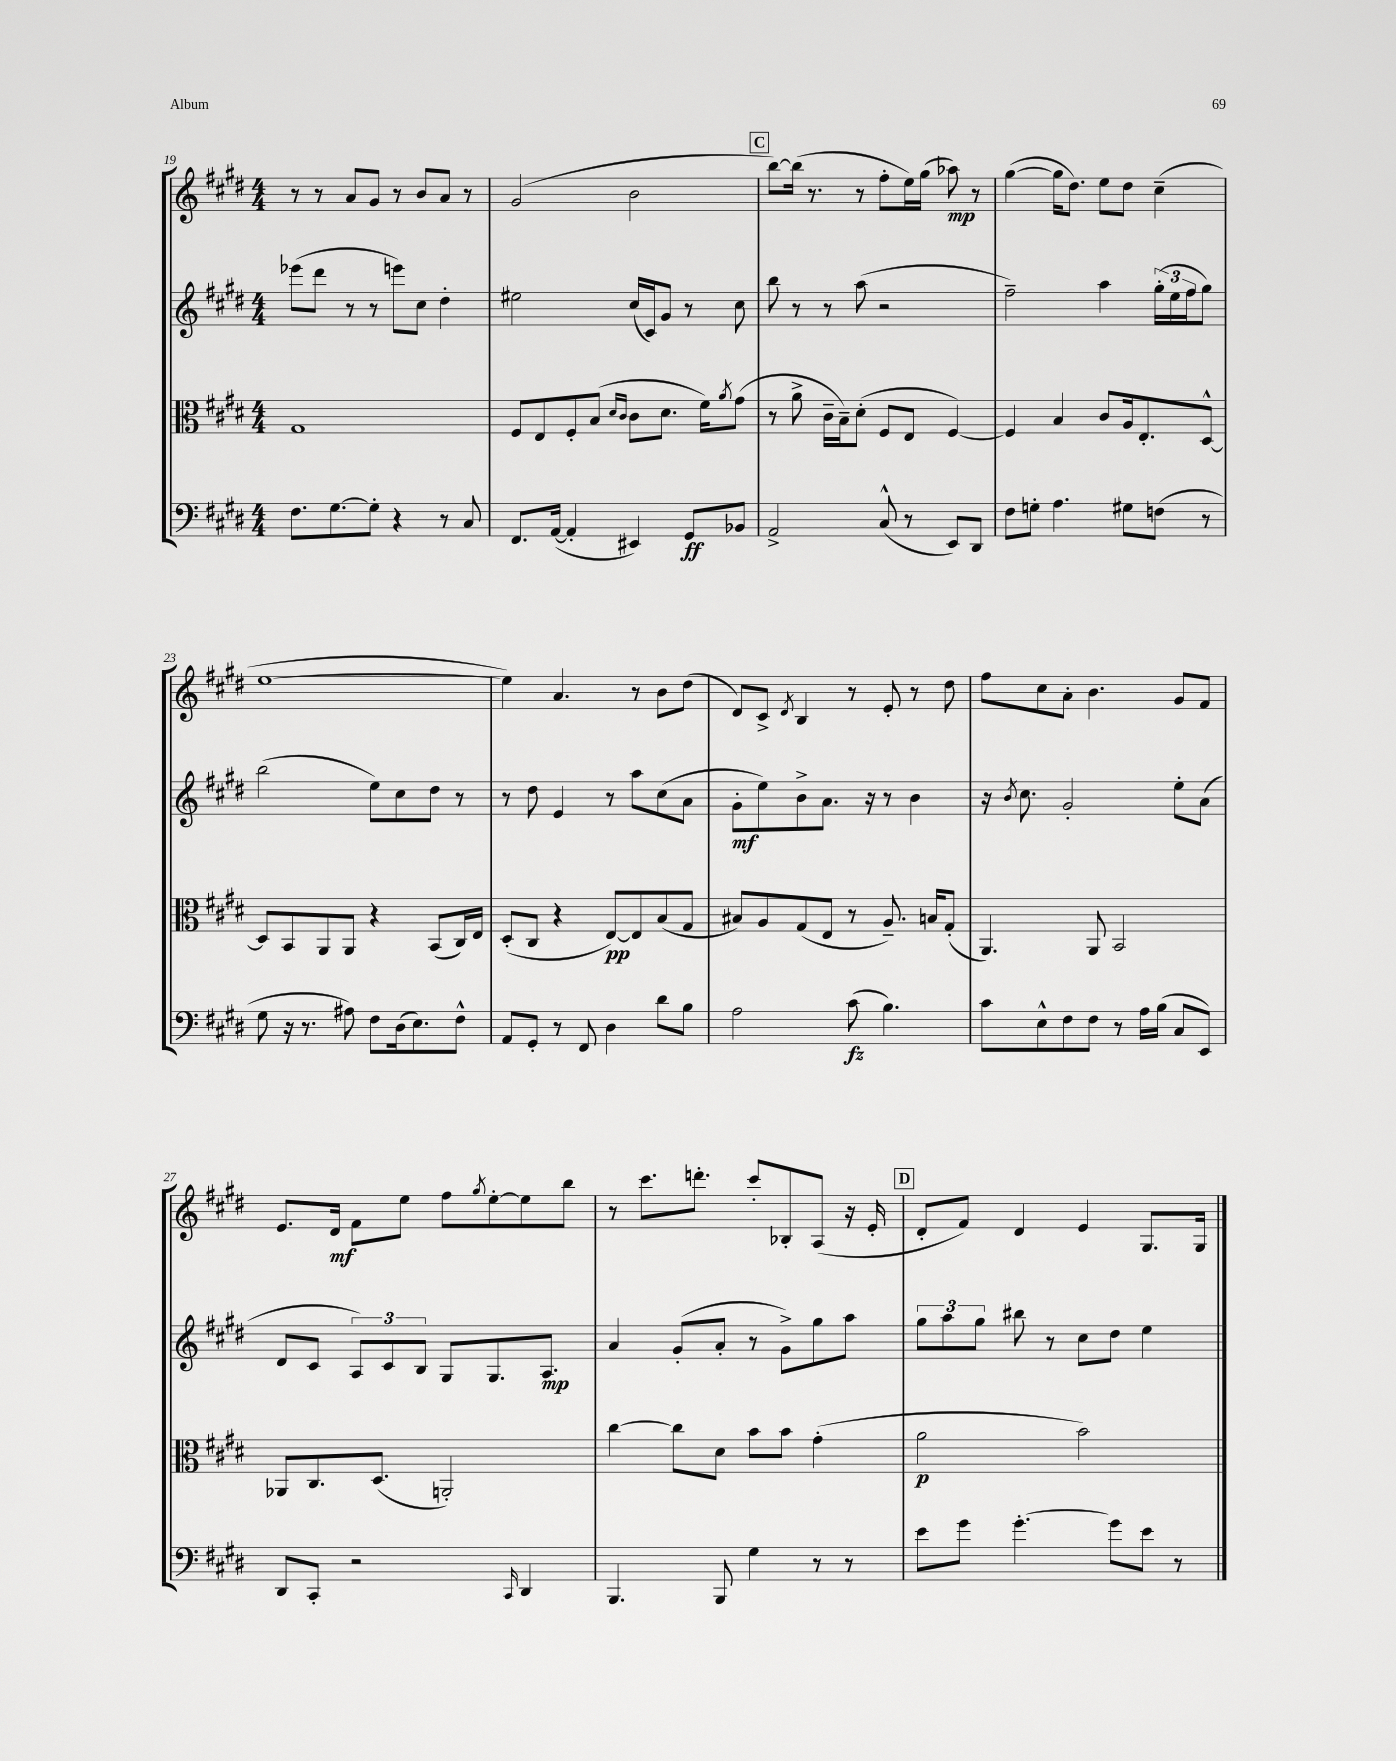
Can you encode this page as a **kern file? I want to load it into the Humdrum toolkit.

**kern	**dynam	**kern	**dynam	**kern	**dynam	**kern	**dynam
*part4	*part4	*part3	*part3	*part2	*part2	*part1	*part1
*staff4	*staff4	*staff3	*staff3	*staff2	*staff2	*staff1	*staff1
*clefF4	*	*clefC3	*	*clefG2	*	*clefG2	*
*k[f#c#g#d#]	*	*k[f#c#g#d#]	*	*k[f#c#g#d#]	*	*k[f#c#g#d#]	*
*M4/4	*	*M4/4	*	*M4/4	*	*M4/4	*
=19	=19	=19	=19	=19	=19	=19	=19
8.F#\L	.	1G#	.	(8eee-X\L	.	8r	.
.	.	.	.	8ddd#\J	.	8r	.
[8.G#\	.	.	.	.	.	.	.
.	.	.	.	8r	.	8a/L	.
8G#'\J]	.	.	.	8r	.	8g#/J	.
4r	.	.	.	8eeen\L)	.	8r	.
.	.	.	.	8cc#\J	.	8b/L	.
8r	.	.	.	4dd#'\	.	8a/J	.
8C#/	.	.	.	.	.	8r	.
=20	=20	=20	=20	=20	=20	=20	=20
8.FF#/L	.	8F#/L	.	2ee#X\	.	(2g#/	.
.	.	8E/	.	.	.	.	.
([16AA/Jk	.	.	.	.	.	.	.
4AA'/]	.	8F#'/	.	.	.	.	.
.	.	(8B/J	.	.	.	.	.
.	.	16qqd#/LL	.	.	.	.	.
.	.	16qqc#/JJ	.	.	.	.	.
4EE#X/)	.	8c#\L	.	(16cc#/LL	.	2b\	.
.	.	.	.	16c#/J)	.	.	.
.	.	8.d#\J	.	8g#/J	.	.	.
8GG#/L	ff	.	.	8r	.	.	.
.	.	16f#\KL)	.	.	.	.	.
.	.	8qa/	.	.	.	.	.
8BB-X/J	.	(8g#\J	.	8cc#\	.	.	.
!!LO:REH:place=s1:t=C
=21	=21	=21	=21	=21	=21	=21	=21
2AA^/	.	8r	.	8bb\	.	[8bb\L)	.
.	.	8a^\	.	8r	.	(16bb\Jk]	.
.	.	.	.	.	.	8.r	.
.	.	16c#~\LL	.	8r	.	.	.
.	.	16B~\J)	.	.	.	.	.
.	.	(8d#'\J	.	(8aa\	.	8r	.
(8C#^^/	.	8F#/L	.	2r	.	8ff#'\L	.
8r	.	8E/J	.	.	.	16ee\L)	.
.	.	.	.	.	.	(16gg#\JJ	.
8EE/L)	.	[4F#/)	.	.	.	8aa-X\)	mp
8DD#/J	.	.	.	.	.	8r	.
=22	=22	=22	=22	=22	=22	=22	=22
8F#\L	.	4F#/]	.	2ff#~\)	.	([4gg#\	.
8Gn'\J	.	.	.	.	.	.	.
4.A\	.	4B/	.	.	.	16gg#\KL]	.
.	.	.	.	.	.	8.dd#\J)	.
.	.	8c#/L	.	4aa\	.	8ee\L	.
8G#X\L	.	16A/k	.	.	.	8dd#\J	.
.	.	8.E'/	.	.	.	.	.
(8Fn\J	.	.	.	(24gg#'\LL	.	(4cc#~\	.
.	.	.	.	24ee\	.	.	.
.	.	.	.	24ff#\J	.	.	.
8r	.	[8D#^^/J	.	8gg#\J)	.	.	.
!!LO:LB:g=z
=23	=23	=23	=23	=23	=23	=23	=23
8G#\	.	8D#/L]	.	(2bb\	.	[1ee	.
16r	.	8BB/	.	.	.	.	.
8.r	.	.	.	.	.	.	.
.	.	8AA/	.	.	.	.	.
8A#X\)	.	8AA/J	.	.	.	.	.
8F#\L	.	4r	.	8ee\L)	.	.	.
(16D#\k	.	.	.	8cc#\	.	.	.
8.E\)	.	.	.	.	.	.	.
.	.	(8BB/L	.	8dd#\J	.	.	.
8F#^^\J	.	16C#/L)	.	8r	.	.	.
.	.	16E/JJ	.	.	.	.	.
=24	=24	=24	=24	=24	=24	=24	=24
8AA/L	.	(8D#'/L	.	8r	.	4ee\])	.
8GG#'/J	.	8C#/J	.	8dd#\	.	.	.
8r	.	4r	.	4e/	.	4.a/	.
8FF#/	.	.	.	.	.	.	.
4D#\	.	[8E/L)	pp	8r	.	.	.
.	.	8E/]	.	8aa\L	.	8r	.
8d#\L	.	(8B/	.	(8cc#\	.	8b\L	.
8B\J	.	8G#/J	.	8a\J	.	(8dd#\J	.
=25	=25	=25	=25	=25	=25	=25	=25
2A\	.	8B#X/L)	.	8g#'\L	mf	8d#/L)	.
.	.	8A/	.	8ee\)	.	8c#^/J	.
.	.	.	.	.	.	8qd#/	.
.	.	(8G#/	.	8b^\	.	4B/	.
.	.	8E/J	.	8.a\J	.	.	.
(8c#\	fz	8r	.	.	.	8r	.
.	.	.	.	16r	.	.	.
4.B\)	.	8.A~/)	.	8r	.	8e'/	.
.	.	.	.	4b\	.	8r	.
.	.	16Bn/KL	.	.	.	.	.
.	.	(8G#'/J	.	.	.	8dd#\	.
=26	=26	=26	=26	=26	=26	=26	=26
8c#\L	.	4.AA/)	.	16r	.	8ff#\L	.
.	.	.	.	8qb/	.	.	.
.	.	.	.	8.cc#\	.	.	.
8E^^\	.	.	.	.	.	8cc#\	.
8F#\	.	.	.	2g#'/	.	8a'\J	.
8F#\J	.	8AA/	.	.	.	4.b\	.
8r	.	2BB/	.	.	.	.	.
16A\LL	.	.	.	.	.	.	.
(16B\JJ	.	.	.	.	.	.	.
8C#/L	.	.	.	8ee'\L	.	8g#/L	.
8EE/J)	.	.	.	(8a\J	.	8f#/J	.
!!LO:LB:g=z
=27	=27	=27	=27	=27	=27	=27	=27
8DD#/L	.	8AA-X/L	.	8d#/L	.	8.e/L	.
8CC#'/J	.	8.C#/	.	8c#/J	.	.	.
.	.	.	.	.	.	16d#/Jk	mf
2r	.	.	.	12A/L)	.	8f#\L	.
.	.	(8.D#/J	.	.	.	.	.
.	.	.	.	12c#/	.	.	.
.	.	.	.	.	.	8ee\J	.
.	.	.	.	12B/J	.	.	.
.	.	2AAn'/)	.	8G#/L	.	8ff#\L	.
.	.	.	.	.	.	8qgg#/	.
.	.	.	.	8.G#/	.	[8ee'\	.
16qqCC#/	.	.	.	.	.	.	.
4DD#/	.	.	.	.	.	8ee\]	.
.	.	.	.	8.A/J	mp	.	.
.	.	.	.	.	.	8bb\J	.
=28	=28	=28	=28	=28	=28	=28	=28
4.BBB/	.	[4cc#\	.	4a/	.	8r	.
.	.	.	.	.	.	8.ccc#\L	.
.	.	8cc#\L]	.	(8g#'/L	.	.	.
.	.	.	.	.	.	8.dddn'\J	.
8BBB/	.	8d#\J	.	8a'/J	.	.	.
4G#\	.	8b\L	.	8r	.	8ccc#'/L	.
.	.	8b\J	.	8g#^\L)	.	8B-X'/	.
8r	.	(4g#'\	.	8gg#\	.	(8A/J	.
8r	.	.	.	8aa\J	.	16r	.
.	.	.	.	.	.	16e'/	.
!!LO:REH:place=s1:t=D
=29	=29	=29	=29	=29	=29	=29	=29
8e\L	.	2a\	p	12gg#\L	.	8d#'/L	.
.	.	.	.	12aa\	.	.	.
8g#\J	.	.	.	.	.	8f#/J)	.
.	.	.	.	12gg#\J	.	.	.
[4.g#'\	.	.	.	8bb#X\	.	4d#/	.
.	.	.	.	8r	.	.	.
.	.	2b\)	.	8cc#\L	.	4e/	.
8g#\L]	.	.	.	8dd#\J	.	.	.
8e\J	.	.	.	4ee\	.	8.G#/L	.
8r	.	.	.	.	.	.	.
.	.	.	.	.	.	16G#/Jk	.
==	==	==	==	==	==	==	==
*-	*-	*-	*-	*-	*-	*-	*-
